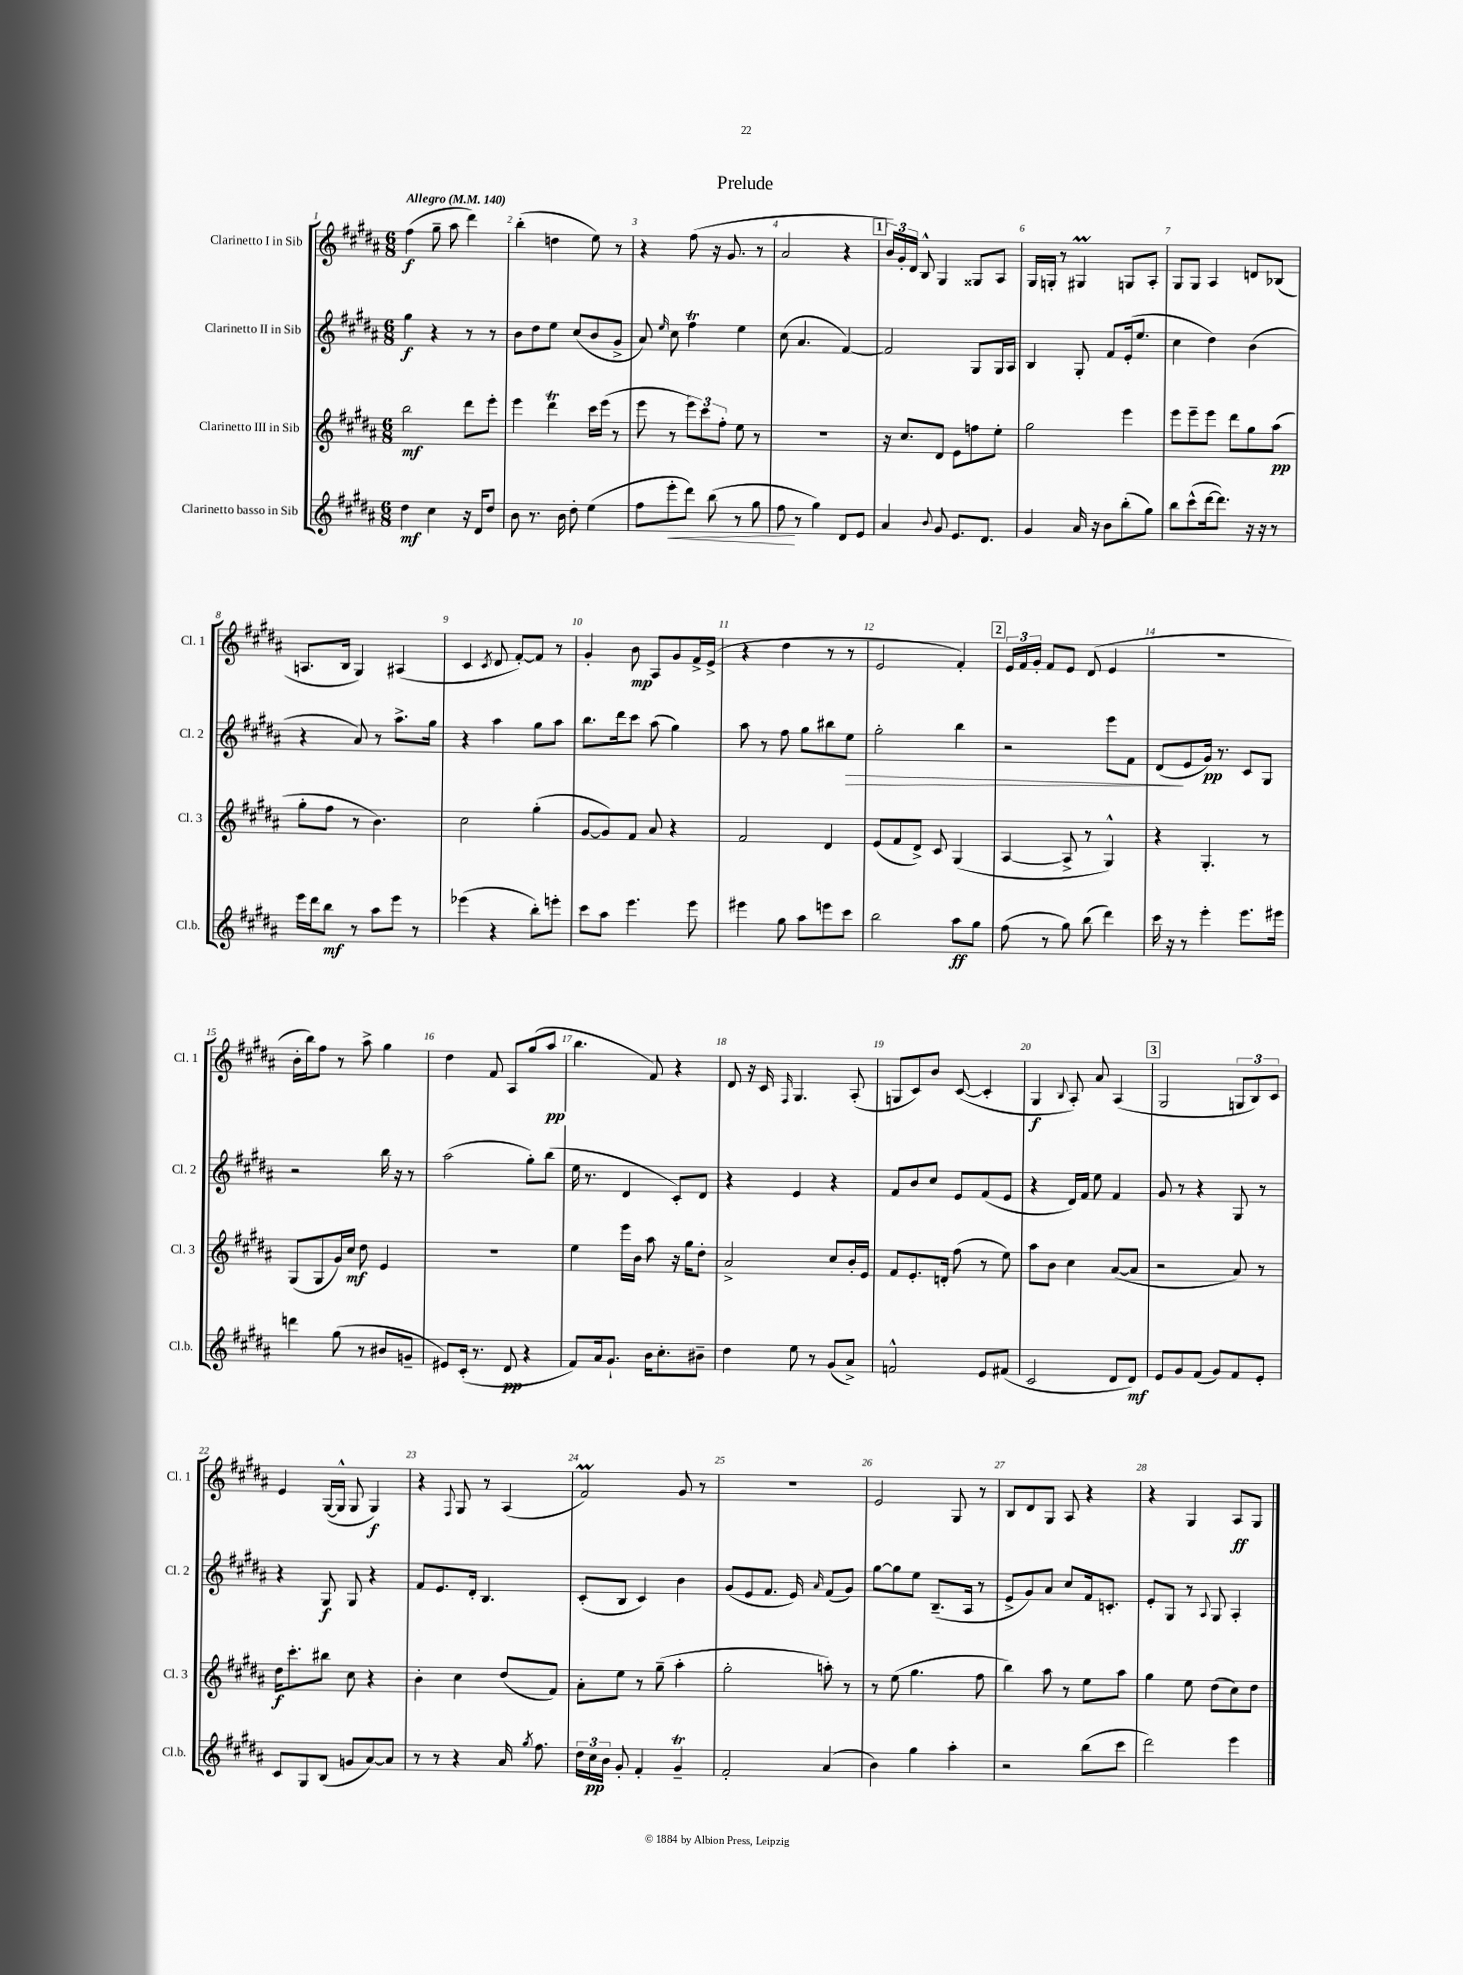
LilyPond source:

\header { title = "Prelude" }
<<
\new StaffGroup <<
\new Staff = "s0" \with { instrumentName = "Clarinetto I in Sib" shortInstrumentName = "Cl. 1" } {
    \clef treble \key b \major \numericTimeSignature \time 6/8 \tempo "Allegro" 4 = 140
    \autoBeamOff fis''4\f( gis''8-- ais''8 dis'''4) |
    b''4-.( d''4 e''8) r8 |
    r4 fis''8( r16 gis'8. r8 |
    ais'2 r4 |
    \mark \markup { \box "1" } \tuplet 3/2 { b'16[) gis'16-. dis'16] } b8-^ gis4 gisis8[ ais8] |
    gis16[ g16]-. r8 gis4\prall g8[ ais8]-. |
    gis8[ gis8] ais4 d'8[ bes8]( |
    a8.[ b16] gis4) ais4( |
    cis'4 \acciaccatura { cis'8 } dis'8 fis'8[~-.) fis'8] r8 |
    gis'4-. b'8\mp ais8[ gis'8 fis'16-> e'16]->( |
    r4 dis''4 r8 r8 |
    e'2 fis'4-.) |
    \mark \markup { \box "2" } \tuplet 3/2 { e'16[ fis'16 gis'16]-. } fis'8[ e'8] dis'8( e'4 |
    R2. |
    b'16[-. b''16) fis''8] r8 ais''8-> gis''4 |
    dis''4 fis'8 ais8[ gis''8( ais''8]\pp |
    b''4. fis'8) r4 |
    dis'8 r16 cis'16 \grace { fis16 } gis4. ais8-.( |
    g8[ cis'8) b'8] cis'8~( cis'4-. |
    gis4\f \appoggiatura { b8 } ais8-.) ais'8 ais4( |
    \mark \markup { \box "3" } gis2 \tuplet 3/2 { g8[ b8) cis'8] } |
    e'4 gis16[~( gis16]-^ gis8 gis4\f) |
    r4 \appoggiatura { fis8 } gis8 r8 ais4( |
    fis'2\prall) gis'8 r8 |
    R2. |
    e'2 gis8 r8 |
    b8[ dis'8 gis8] ais8 r4 |
    r4 gis4 ais8[\ff gis8] \bar "|." |
}
\new Staff = "s1" \with { instrumentName = "Clarinetto II in Sib" shortInstrumentName = "Cl. 2" } {
    \clef treble \key b \major \numericTimeSignature \time 6/8
    \autoBeamOff gis''4\f r4 r8 r8 |
    b'8[ dis''8 e''8] cis''8[( b'8 gis'8]-> |
    ais'8) \grace { e''16 } cis''8 fis''4\trill e''4 |
    cis''8( ais'4. fis'4~) |
    \mark \markup { \box "1" } fis'2 gis8[ gis16 ais16] |
    b4 gis8-. fis'8[ e'16-.( e''8.] |
    cis''4 dis''4) b'4( |
    r4 ais'8) r8 ais''8.[-> gis''16] |
    r4 ais''4 gis''8[ ais''8] |
    b''8.[ dis'''16 cis'''8] ais''8( gis''4) |
    ais''8 r8 fis''8 gis''8[ bis''8 e''8]\> |
    gis''2-. b''4 |
    \mark \markup { \box "2" } r2 e'''8[ fis'8] |
    dis'8[\!( e'8 gis'16]\pp) r8. cis'8[ gis8] |
    r2 b''16 r16 r8 |
    ais''2( gis''8[-.) b''8]( |
    e''16 r8. dis'4 cis'8[-.) dis'8] |
    r4 e'4 r4 |
    fis'8[ b'8 cis''8] e'8[ fis'8( e'8] |
    r4 dis'16[) fis'16] e''8 fis'4 |
    \mark \markup { \box "3" } gis'8 r8 r4 gis8 r8 |
    r4 gis8\f gis8 r4 |
    fis'8[ e'8. dis'16]-. b4. |
    cis'8[-.( b8] cis'4) b'4 |
    gis'8[( e'8 fis'8.] e'16) \grace { ais'16 } fis'8[( gis'8]) |
    gis''8[~ gis''8 e''8] b8.[--( ais16] r8 |
    e'8[-> gis'8) ais'8] cis''8[ fis'16 c'8.]-. |
    e'8[-. gis8] r8 \appoggiatura { ais8 } gis8 ais4-. \bar "|." |
}
\new Staff = "s2" \with { instrumentName = "Clarinetto III in Sib" shortInstrumentName = "Cl. 3" } {
    \clef treble \key b \major \numericTimeSignature \time 6/8
    \autoBeamOff b''2\mf dis'''8[ e'''8]-. |
    e'''4 dis'''4\trill cis'''16[ e'''16]( r8 |
    e'''8 r8 \tuplet 3/2 { e'''8[) cis'''8 fis''8]-. } e''8 r8 |
    R2. |
    \mark \markup { \box "1" } r16 cis''8.[ dis'8] e'8[ f''8 e''8]-. |
    gis''2 e'''4 |
    e'''8[ e'''8-- e'''8] dis'''8[ gis''8 ais''8]\pp( |
    gis''8[-. fis''8] r8 b'4.) |
    cis''2 gis''4-.( |
    gis'8[~ gis'8) fis'8] ais'8 r4 |
    fis'2 dis'4 |
    e'8[( fis'8 dis'8]->) cis'8 gis4( |
    \mark \markup { \box "2" } ais4~ ais8-> r8 gis4-^) |
    r4 gis4.-. r8 |
    gis8[( gis8 gis'16) cis''16]\mf dis''8 e'4 |
    R2. |
    e''4 e'''16[ b'16] ais''8 r16 gis''16[ dis''8]-. |
    ais'2-> cis''8[ b'16-. e'16] |
    fis'8[ e'8.-. d'16]-. fis''8( r8 e''8) |
    ais''8[ b'8] cis''4 ais'8[~( ais'8] |
    \mark \markup { \box "3" } r2 ais'8) r8 |
    dis''16[\f cis'''8.-. bis''8] cis''8 r4 |
    b'4-. cis''4 dis''8[( fis'8]) |
    ais'8[-. e''8] r8 gis''8--( ais''4-. |
    gis''2-. a''8-.) r8 |
    r8 e''8( gis''4. fis''8 |
    b''4) ais''8 r8 e''8[ ais''8] |
    gis''4 e''8 dis''8[( cis''8) dis''8] \bar "|." |
}
\new Staff = "s3" \with { instrumentName = "Clarinetto basso in Sib" shortInstrumentName = "Cl.b." } {
    \clef treble \key b \major \numericTimeSignature \time 6/8
    \autoBeamOff dis''4\mf cis''4 r16 dis'16[ dis''8] |
    b'8 r8. b'16 dis''8-. e''4( |
    fis''8[ e'''8-.\< dis'''8]) b''8( r8 gis''8 |
    fis''8\! r8 gis''4) dis'8[ e'8] |
    \mark \markup { \box "1" } ais'4 \appoggiatura { b'8 } gis'8 e'8.[ dis'8.] |
    gis'4 ais'16 r16 b'8[ b''8-.( gis''8]) |
    b''8[ cis'''8-^( dis'''16~ dis'''8.]) r16 r16 r8 |
    e'''16[ dis'''16 b''8]\mf r8 ais''8[ e'''8] r8 |
    ees'''4( r4 b''8[-.) e'''8]-. |
    cis'''8[ ais''8] e'''4. e'''8 |
    eis'''4 gis''8 ais''8[ e'''8 cis'''8] |
    b''2 ais''8[\ff gis''8] |
    \mark \markup { \box "2" } fis''8( r8 gis''8) b''8( dis'''4) |
    cis'''16 r16 r8 e'''4-. e'''8.[ eis'''16] |
    d'''4 gis''8( r8 bis'8[ g'8]-- |
    eis'8[) cis'16]-.( r8. dis'8\pp r4 |
    fis'8[) ais'16 gis'8.]-! b'16[ cis''8.-. bis'8]-- |
    dis''4 e''8 r8 gis'8[( ais'8]->) |
    f'2-^ e'8[ fis'8]( |
    cis'2 dis'8[ dis'8]\mf) |
    \mark \markup { \box "3" } e'8[ gis'8 fis'8]( gis'8[) fis'8 e'8]-. |
    cis'8[ gis8 b8]( g'8[ ais'8~) ais'8] |
    r8 r8 r4 ais'16 \acciaccatura { gis''8 } fis''8. |
    \tuplet 3/2 { dis''16[ cis''16\pp b'16] } gis'8-. fis'4-. gis'4--\trill |
    fis'2-. ais'4( |
    b'4) gis''4 ais''4-. |
    r2 b''8[( cis'''8] |
    dis'''2) e'''4 \bar "|." |
}
>>
>>
\layout { \context { \Score \override BarNumber.break-visibility = ##(#f #t #t) barNumberVisibility = #all-bar-numbers-visible } }
